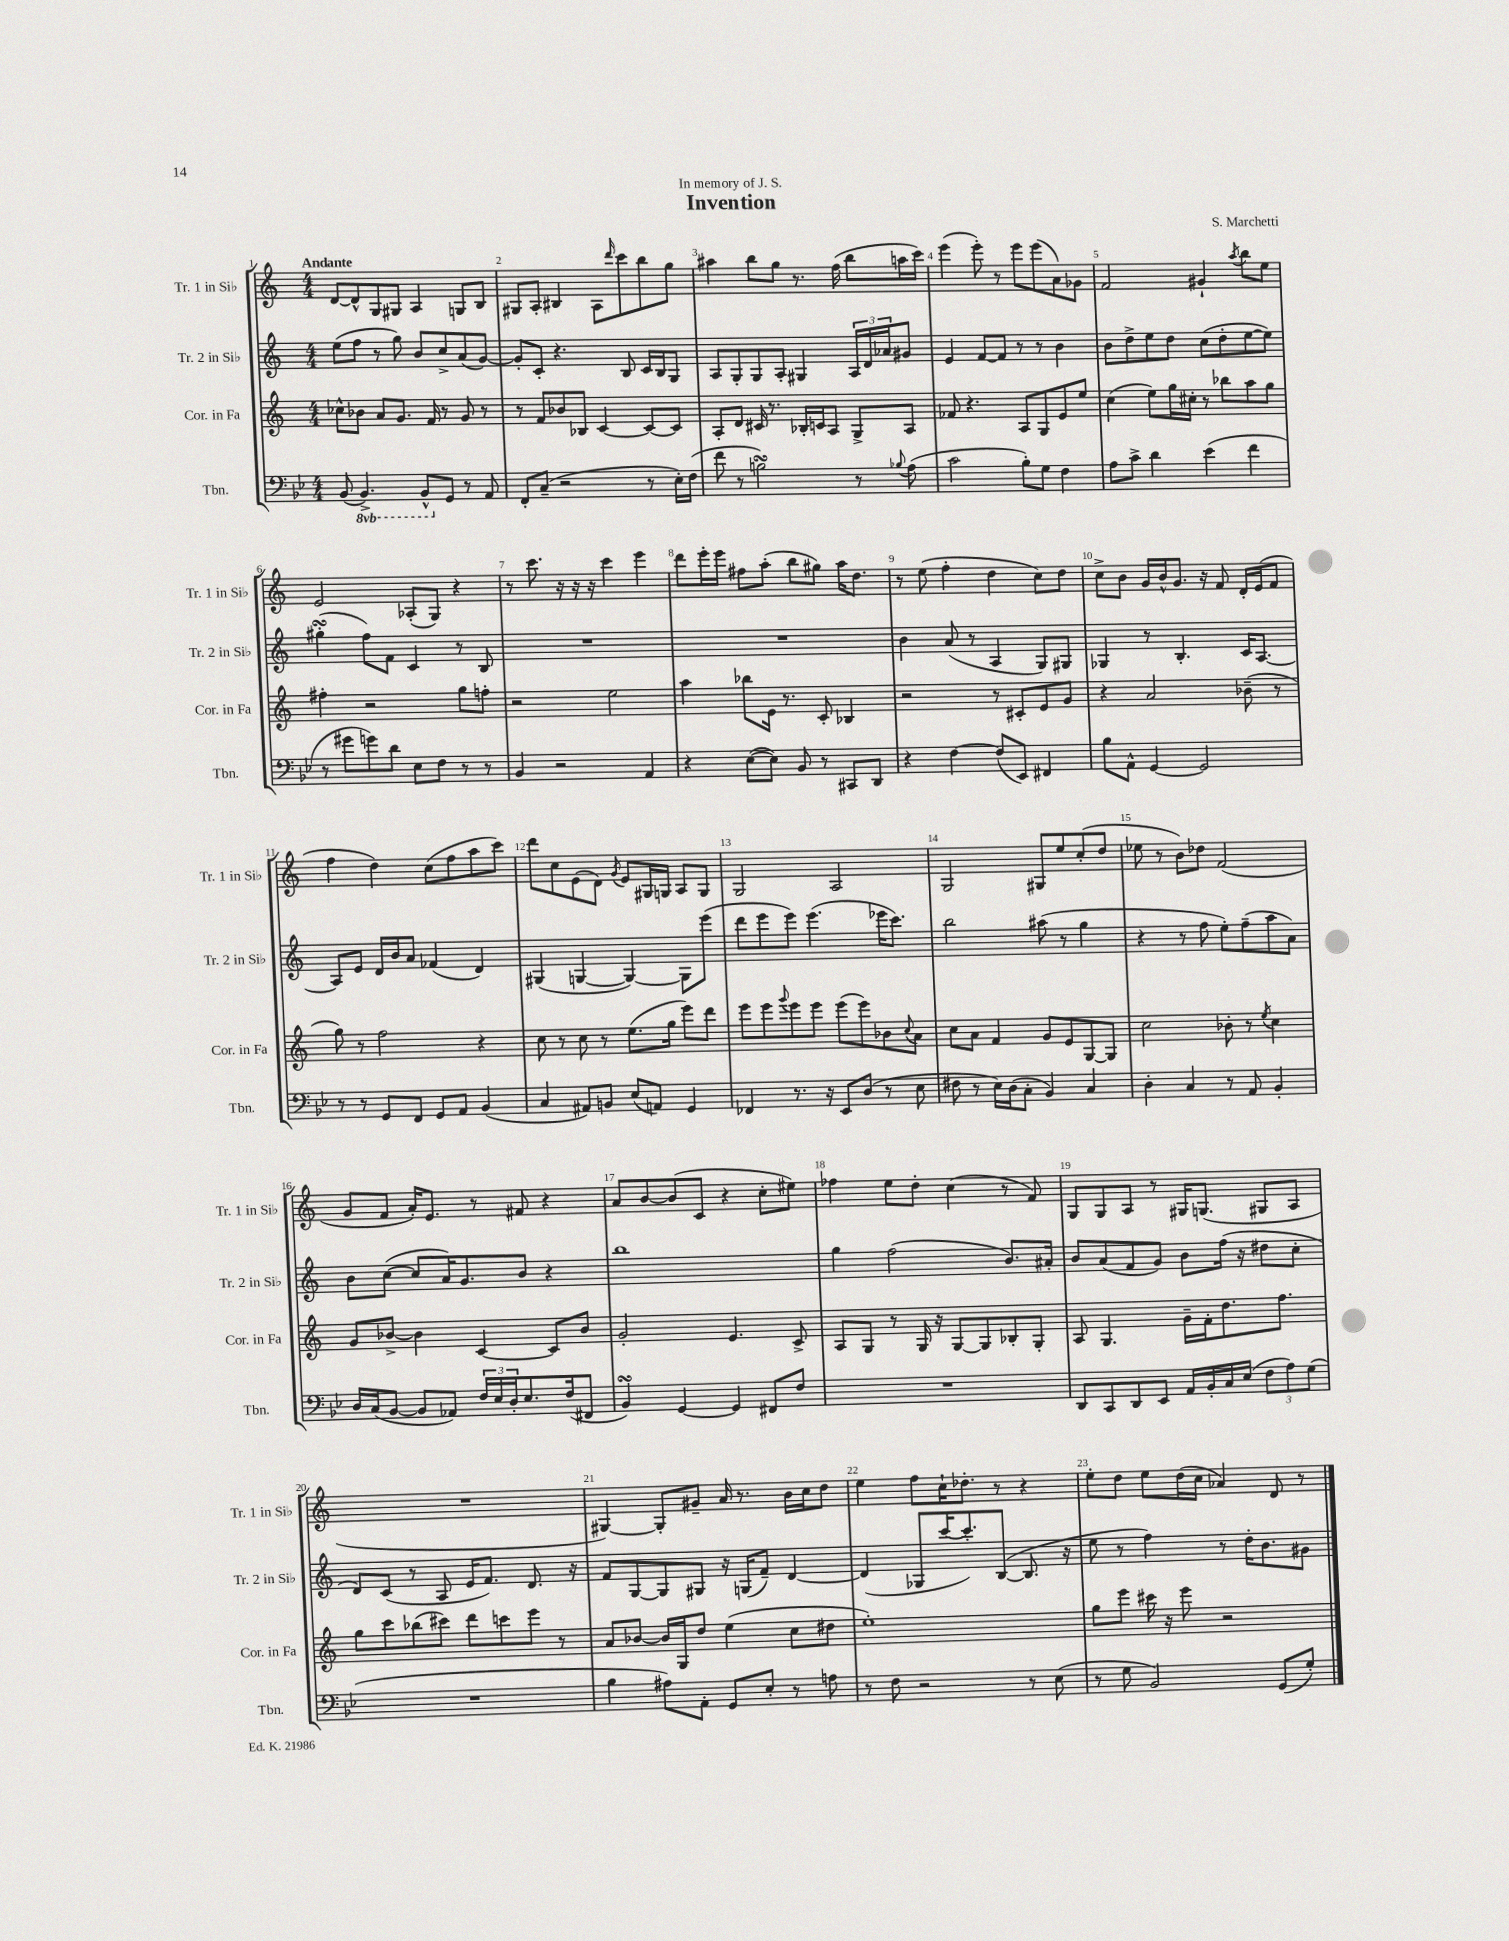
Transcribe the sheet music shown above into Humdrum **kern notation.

**kern	**kern	**kern	**kern
*staff4	*staff3	*staff2	*staff1
*clefF4	*clefG2	*clefG2	*clefG2
*k[b-e-]	*k[]	*k[]	*k[]
*M4/4	*M4/4	*M4/4	*M4/4
(8BB-/	8cc-^^\L	(8ee\L	[8d/L
4.BBB-^/)	8b-\J	8ff\J	8d^^/]
.	8a/L	8r	8G/
.	8.g/J	8gg\)	8G#/J
8BBB-^^/L	.	8b/L	4A/
.	16f/	.	.
8GG/J	8r	8cc^/	.
8r	8g/	(8a/	8G/L
8AA/	8r	[8g/J)	8B/J
=	=	=	=
8FF'/L	8r	8g'/]L	8G#/L
(8C~/J	8f/L	8c'/J	8A'/J
2r	8b-/	4.r	4B#/
.	8B-/J	.	.
.	[4c/	.	8A\L
.	.	.	16qqddd/
.	.	8B/	8ccc\
8r	8c/_L	16c/LL	8bb\
.	.	16B/J	.
16E-'\LL)	8c/]J	8G/J	8gg\J
(16F\JJ	.	.	.
=	=	=	=
8f\	8A'/L	8A/L	4aa#\
8r	8d/J	8G'/	.
2B\)	16c#/	8G/	8bb\L
.	8.r	.	.
.	.	8A'/J	8gg\J
.	16B-'/LL	4G#/	8.r
.	16c/J	.	.
.	8A/J	.	.
.	.	.	(16ff\
8r	8G^/L	24A/LL	8bb\L
.	.	24d/	.
.	.	24a-/J	.
8qqB-/	.	.	.
(8A\	8A/J	8g#/J	16aa\L
.	.	.	16ccc\JJ)
=	=	=	=
2c\	8f-/	4e/	(4eee\
.	4.r	.	.
.	.	[8f/L	8eee'\)
.	.	8f/]J	8r
8B-'\L)	8A/L	8r	8eee\L
8G\J	8G/	8r	(8eee\
4F\	8e/	4b\	8a\)
.	8ee/J	.	8g-\J
=	=	=	=
8A\L	(4cc\	8b\L	2f/
8c^\J	.	8dd^\	.
4d\	8ee\L)	8ee\	.
.	16gg\L	8dd\J	.
.	16cc#'\JJ	.	.
(4e-\	8r	(8cc\L	4g#`/
.	8bb-\L	8dd'\	.
.	.	.	8qaa/
4f\	8aa\	[8ee\	8bb\L
.	8gg\J	8ee\]J)	8ee\J
=	=	=	=
8r	4ff#'\	(4gg#'\	2e/
8g#\L	.	.	.
8g\)	2r	8ff\L)	.
8d\J	.	8f\J	.
8E-\L	.	4c/	(8A-'/L
8F\J	.	.	8G/J)
8r	8gg\L	8r	4r
8r	8ff'\J	8B/	.
=	=	=	=
4BB-/	2r	1r	8r
.	.	.	8.ccc\
2r	.	.	.
.	.	.	16r
.	.	.	16r
.	.	.	16r
.	2ee\	.	4ccc\
4AA/	.	.	4eee\
=	=	=	=
4r	4aa\	1r	8ddd\L
.	.	.	16eee'\L
.	.	.	16eee\JJ
([8E-\L	8bb-\L	.	8ff#\L
8E-\]J)	16e\Jk	.	(8aa'\J
.	8.r	.	.
8BB-/	.	.	8bb\L
8r	8c'/	.	8gg#\J)
8CC#/L	4B-/	.	16aa\LK
.	.	.	8.dd\J
8DD/J	.	.	.
=	=	=	=
4r	2r	4b\	8r
.	.	.	(8ee\
[4F\	.	(8a/	4ff'\
.	.	8r	.
(8F/]L	8r	4A/	4dd\
8EE-/J)	8c#'/L	.	.
4FF#/	8e/	8G/L)	8cc\L)
.	8g/J	8G#/J	8dd\J
=	=	=	=
8B-\L	4r	4G-/	8cc^\L
8AA^^\J	.	.	8b\J
[4GG/	2a/	8r	16g/LL
.	.	.	16b^^/J
.	.	4.B'/	8.g/J
2GG/]	.	.	.
.	.	.	16r
.	.	.	8f/
.	(8b-~\	16c/LK	16d'/LL
.	.	[8.A/J	(16e/J
.	8r	.	8f/J
=	=	=	=
8r	8gg\)	8A/]L	4ff\
8r	8r	8e/J	.
8GG/L	2ff\	16d/LL	4dd\)
.	.	16b/J	.
8FF/J	.	8a/J	.
8GG/L	.	(4f-/	(8cc\L
8AA/J	.	.	8ff\
(4BB-/	4r	4d/)	8aa\
.	.	.	8ccc\J)
=	=	=	=
4C/	8cc\	(4G#/	8ddd\L
.	8r	.	8cc\
8AA#/L)	8cc\	[4G/	(8e\
8BB/J	8r	.	8d\J)
.	.	.	8qg/
(8E-/L	(8.ee\L	4G/_)	8e/L
8AA/J)	.	.	16G#/L
.	16gg\Jk	.	16G/JJ
4GG/	8eee\L)	8G\]L	8A/L
.	8ddd\J	(8eee\J	8G/J
=	=	=	=
4FF-/	8eee\L	8ddd\L	2G/
.	8eee\	8eee\	.
.	8qqggg/	.	.
8.r	8eee\	8eee\J)	.
.	8eee\J	(4.eee\	.
16r	.	.	.
8EE-/L	(8eee\L	.	2A/
(8D/J	8eee\)	.	.
8r	8b-\	16eee-\LK	.
.	.	8.ccc\J)	.
.	8qqcc/	.	.
8E-\	8a\J	.	.
=	=	=	=
8F#\	8cc\L	2bb\	2G/
8r	8a\J	.	.
16E-\LL)	4f/	.	.
(16D\J	.	.	.
8C'\J	.	.	.
4BB-/)	8g/L	(8aa#\	8G#/L
.	8e/	8r	8ee/
4C/	[8G/	4gg\	(8cc'/
.	8G/]J	.	8dd/J
=	=	=	=
4D'\	2cc\	4r	8ee-\
.	.	.	8r
4C/	.	8r	8b\L)
.	.	8ff\	8dd-\J
8r	8b-'\	8ee'\L)	(2f/
8AA/	8r	(8ff~\	.
.	8qee/	.	.
4BB-'/	4cc\	8aa\	.
.	.	8a\J)	.
=	=	=	=
16D/LL	8g/L	8b\L	8g/L
(16C/J	.	.	.
[8BB-/J	[8b-^/J	([8cc\J	8f/J
8BB-/]L	4b-\]	8cc/]L	16a'/LK)
.	.	.	8.e/J
8AA-/J)	.	16a/K)	.
.	.	8.g/	.
24F/LL	[4c/	.	8r
24E-/	.	.	.
24D'/J	.	.	.
8.E-/	.	8b/J	8f#/
.	8c/]L	4r	4r
(16F/k	.	.	.
8FF#/J	8b-/J	.	.
=	=	=	=
4BB-/)	2g'/	1bb	8a/L
.	.	.	[8b/
[4GG/	.	.	(8b/]
.	.	.	8c/J
4GG/]	4.e/	.	4r
8FF#/L	.	.	8cc'\L
8F/J	8c^/	.	8ee#\J)
=	=	=	=
1r	8A/L	4gg\	4ff-\
.	8G/J	.	.
.	8r	(2ff\	8ee\L
.	16G/	.	8dd'\J
.	16r	.	.
.	[8G/L	.	(4cc\
.	8G/]	.	.
.	8B-'/	8.b/L)	8r
.	8G'/J	.	8f/)
.	.	16a#'/Jk	.
=	=	=	=
8DD/L	8A/	8b/L	8G/L
8CC/	4.G/	(8a/	8G/
8DD/	.	8f/	8A/J
8EE-/J	.	8g/J)	8r
16AA/LL	16g~\LL	8b\L	16G#/LK
16BB-'/	16f'\J	.	(8.G/J
16C/	8.dd\	(16ff\Jk	.
(16E-/JJ	.	16r	.
12F\L	.	8dd#\L	8G#/L
.	8.ff\J	.	.
12A\)	.	.	.
.	.	8cc'\J	8A/J
(12G\J	.	.	.
=	=	=	=
1r	8gg\L	8d/L)	1r
.	8ccc\	(8c/J	.
.	(8bb-\	8r	.
.	8ccc#\J)	8A/	.
.	8ddd\L	16e/LK	.
.	.	8.f/J)	.
.	8ccc\	.	.
.	8eee\J	8.d/	.
.	8r	.	.
.	.	16r	.
=	=	=	=
4B-\	8a/L	8f/L	[4G#/)
.	[8b-/J	[8G/	.
8A#\L)	16b-/]LL	8G/]	8G#'/]L
.	16G/J	.	.
8AA'\J	8dd/J	8G#/J	8g#~/J
8GG/L	(4ee\	16r	16a/
.	.	(16G/LK	8.r
8E-'/J	.	8f~/J)	.
8r	8cc\L	[4d/	16b\LL
.	.	.	16cc\J
8A\	8dd#\J	.	8dd\J
=	=	=	=
8r	1ee')	(4d/]	4ee\
8F\	.	.	.
2r	.	8G-/L	8ff\L
.	.	[16ccc/K	16cc`\K
.	.	8.ccc'/])	8.dd-'\J
.	.	([8B/J	8r
8r	.	8.B/]	4r
(8E-\	.	.	.
.	.	16r	.
=	=	=	=
8r	8gg\L	8ee\	8ee'\L
8G\	8eee\J	8r	8dd\J
2BB-/)	16ccc#\	4ff\)	8ee\L
.	16r	.	.
.	8eee\	.	(16dd\L
.	.	.	16cc\JJ
.	2r	8r	4a-/)
.	.	16dd'\LK	.
.	.	8.b\	.
(8GG/L	.	.	8d/
8G'/J)	.	8g#\J	8r
==	==	==	==
*-	*-	*-	*-
